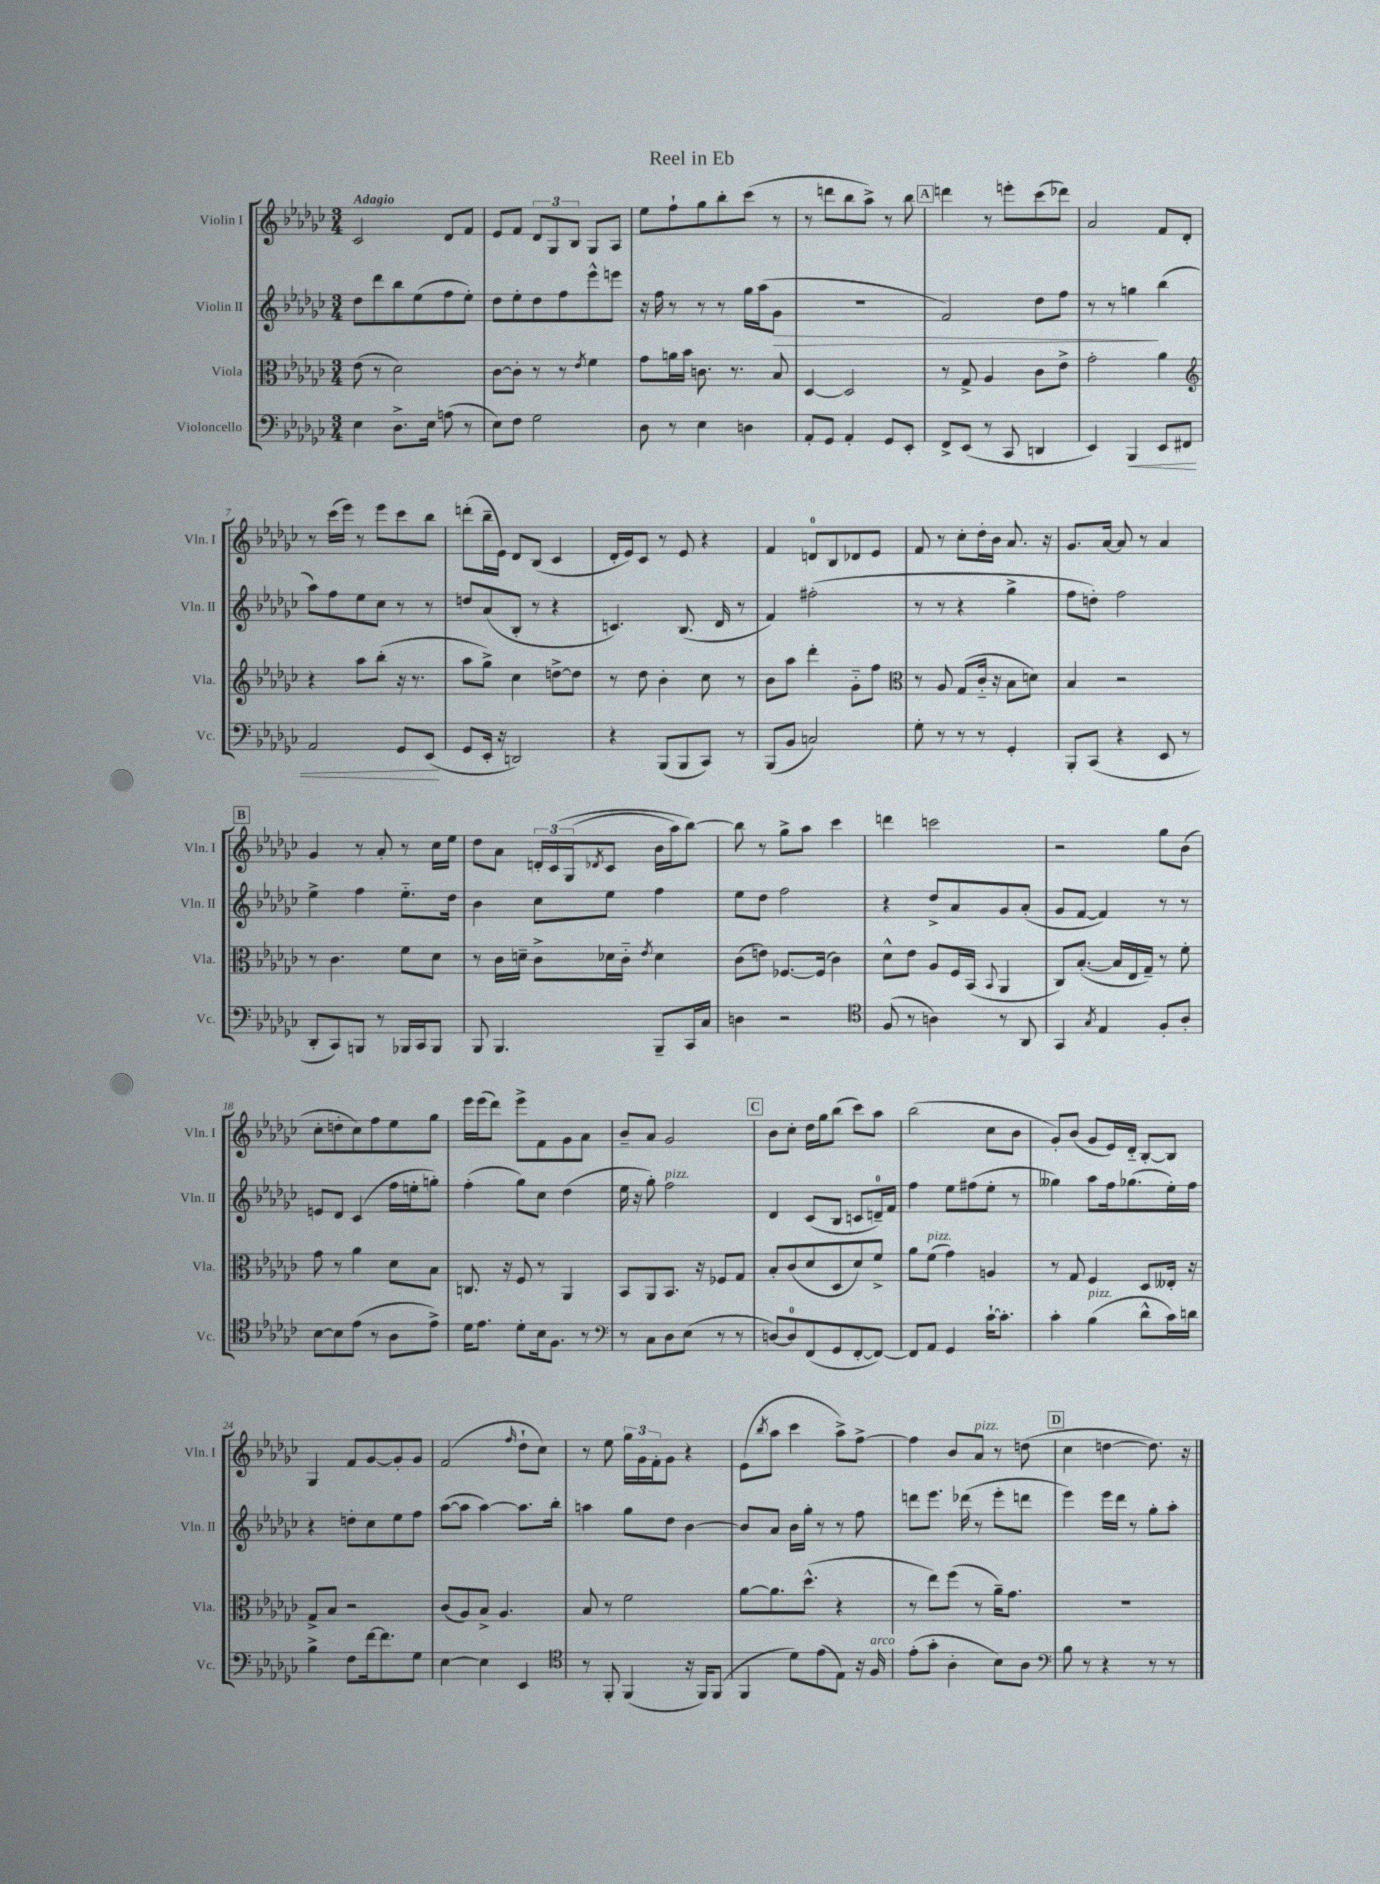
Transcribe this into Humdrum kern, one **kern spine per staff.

**kern	**kern	**kern	**kern
*staff4	*staff3	*staff2	*staff1
*clefF4	*clefC3	*clefG2	*clefG2
*k[b-e-a-d-g-c-]	*k[b-e-a-d-g-c-]	*k[b-e-a-d-g-c-]	*k[b-e-a-d-g-c-]
*M3/4	*M3/4	*M3/4	*M3/4
4E-	(8e-	8dd-	2c-
.	8r	8ddd-	.
8.D-^	2d-)	8bb-	.
.	.	(8ee-	.
16E-	.	.	.
(8A	.	8ff	8d-
8r	.	8ee-')	8f
=	=	=	=
8E-)	[8c-	8dd-	8e-
8F	8c-']	8ee-'	8f
2G-	8r	8dd-	12d-
.	.	.	12G-
.	8r	8ff	.
.	.	.	12B-
.	8qe-	.	.
.	4f	8eee-^^	8G-
.	.	8eee	8A-
=	=	=	=
8D-	8g-	16r	8ee-
.	.	16ff	.
8r	16a	8r	8ff`
.	16b-	.	.
4E-	8.c	8r	8gg-
.	.	8r	8bb-'
.	8.r	.	.
4D	.	16gg-	(8ccc-
.	.	(16aa-	.
.	8B-	8g-	8r
=	=	=	=
8AA-'	[4D-	2.r	8r
8GG-	.	.	8ddd
4AA-'	2D-]	.	8bb-
.	.	.	8aa-^)
8GG-	.	.	8r
8EE-'	.	.	8bb-
=	=	=	=
8FF^	8r	2f)	4ddd
(8EE-	8G-^	.	.
8r	4A-	.	8r
8CC-	.	.	8eee'
4DD	8c-	8dd-	(8ccc-
.	8e-^	8ff	8ddd-)
=	=	=	=
4EE-)	2g-'	8r	2a-
.	.	8r	.
4BBB-	.	4gg	.
8EE-	4a-	(4bb-	8f
8FF#	.	.	8d-'
=	=	=	=
*	*clefG2	*	*
2AA-	4r	8aa-)	8r
.	.	8ff	(16ccc-
.	.	.	16eee-)
.	8aa-	8ee-	8r
.	(8bb-'	8cc-	8eee-
8GG-	16r	8r	8ccc-
.	8.r	.	.
(8EE-	.	8r	8bb-
=	=	=	=
8GG-	8aa-	8dd	(8ddd'
16EE-'	8gg-^)	(8a-	16bb-~
16r	.	.	16e-)
2DD)	4cc-	8B-'	8d-
.	.	8r	(8B-
.	[8dd^	4r	4c-
.	8dd]	.	.
=	=	=	=
4r	8r	4.c)	16d-'
.	.	.	16e-)
.	8dd-	.	8c-
(8BBB-	4b-'	.	8r
8BBB-	.	(8.B-	8e-
8CC-)	8cc-	.	4r
.	.	16d-	.
8r	8r	8r	.
=	=	=	=
(8BBB-	8b-	4f)	4f
8BB-	8aa-	.	.
2C)	4ddd-'	(2ff#'	8d
.	.	.	8B-
.	8g-'~	.	8d-
.	8ff	.	8e-
=	=	=	=
*	*clefC3	*	*
8G-'	8r	8r	8f
8r	8A-	8r	8r
8r	(8G-	4r	8cc-'
8r	16c-'~	.	16dd-'
.	16r	.	16b-
4GG-'	8B-	4gg-^	8.a-
.	8d)	.	.
.	.	.	16r
=	=	=	=
8BBB-'	4B-	8ff	8.g-
(8CC-	.	8dd')	.
.	.	.	[16a-
4r	2r	2ff	8a-]
.	.	.	8r
8EE-	.	.	4a-
8r	.	.	.
=	=	=	=
8DD-'	8r	4ee-^	4g-
8CC-)	4.c-	.	.
8BBB	.	4ff	8r
8r	.	.	8a-'
16BBB-	8f	8.ee-'~	8r
16CC-	.	.	.
8BBB-	8d-	.	16cc-
.	.	16dd-	16ee-
=	=	=	=
8BBB-	8r	4b-	8dd-
4.BBB-	16c-	.	8a-
.	16d~	.	.
.	8c-^	8cc-	24d'
.	.	.	&(24c-
.	.	.	(24G-
.	.	.	8qd-
.	16d-	8ee-	8c-
.	16c-'~	.	.
.	8qe-	.	.
8BBB-~	4d-	4ff	16b-
.	.	.	16aa-)
16CC-	.	.	[8bb-&)
16C-	.	.	.
=	=	=	=
4D	(8c-	8ee-	8bb-]
.	8e)	8dd-	8r
2r	[8.F-	2ff	8gg-^
.	.	.	8aa-
.	(16F-]	.	.
.	4c-)	.	4ccc-
=	=	=	=
*clefC4	*	*	*
(8F	8d-^^	4r	4ddd
8r	8e-	.	.
4A)	8A-	8dd-^	2ccc
.	16F	8a-	.
.	(16BB-	.	.
.	8qqBB-	.	.
8r	4AA-	8g-	.
8AA-	.	(8a-'	.
=	=	=	=
4GG-	8C-)	8g-	2r
.	([8.B-'	[8f	.
8qG-	.	.	.
4E-	.	4f])	.
.	16B-]	.	.
.	16E-	.	.
.	16G-~)	.	.
8F'	8r	8r	8gg-
8A-'	8f'	8r	(8b-
=	=	=	=
[8B-	8g-	8e	8cc-'
8B-]	8r	8d-	8dd'
(8e-	4a-	(4c-	8cc-)
8r	.	.	8ff
8A-	8d-	16ff	8ee-
.	.	16ee'	.
8e-^)	8B-	8gg')	8gg-
=	=	=	=
16d-	8.C	(4ff'	16eee-
8.e-	.	.	(16eee-
.	.	.	8ddd-)
.	16r	.	.
8d-'	8F	8gg-)	8eee-^
16B-	8r	8cc-	8f
8.F	.	.	.
.	4AA-	(4dd-	8g-
8r	.	.	8a-
=	=	=	=
*clefF4	*	*	*
8r	8BB-	16ee-	8b-~
.	.	16r	.
8C-	8AA-	8gg-')	8a-
8D-	8.BB-	2ff	2g-
(8E-	.	.	.
.	16r	.	.
8r	8F-	.	.
8r	8G-	.	.
=	=	=	=
[8D)	8B-'	4d-	8b-
8D]	(8c-	.	8cc-'
(8FF	8d-	(8c-	16dd-
.	.	.	16gg-
8GG-	8D-	8B-	(8bb-
[8FF'	8d-)	8c	8ccc-)
8FF_)	8f^	16d~)	8aa-
.	.	16f	.
=	=	=	=
8FF]	8a-	4ff	(2bb-
8AA-	(8f	.	.
4GG-	4g-)	8ee-	.
.	.	(8ff#	.
[16c-`	4A	8ee-'	8cc-
8.c-']	.	.	.
.	.	8r	8b-
=	=	=	=
4c-'	8r	4gg--)	8g-')
.	8G-	.	(8b-
(4B-	4F	8aa-	8g-
.	.	16ff	16e-)
.	.	(8.gg-	16d-'~
8d-^^	8D-	.	[8B-'
16c-)	16E--'	16ee-')	8B-]
16d	16r	16ff	.
=	=	=	=
4B-^	8G-^	4r	4G-
.	8B-	.	.
8F	2r	8dd'	8f
[16f	.	8cc-	[8g-
8.f]	.	.	.
.	.	8ee-	8g-']
8G-	.	8ff	8g-
=	=	=	=
[4E-	(8c-	([8aa-	(2f
.	8A-)	8aa-]	.
4E-]	8B-^	[4aa-)	.
.	4.A-	.	.
.	.	.	16qqff
4EE-	.	8.aa-]	8dd-`
.	.	.	8cc-)
.	.	16bb-'	.
=	=	=	=
*clefC4	*	*	*
8r	8B-	4aa	8r
8FF'	8r	.	8ee-
(4FF	2f	8gg-	24gg-
.	.	.	24g-
.	.	.	24f'
.	.	8dd-	8g-
16r	.	[4b-	4r
16FF)	.	.	.
(8FF	.	.	.
=	=	=	=
4FF	[8a-	8b-]	(8e-
.	.	.	8qbb-
.	8.a-]	8a-	8aa-
8d-)	.	16b-	4ccc-
.	(8.dd-^^	16gg-'	.
(8e-	.	8r	.
8E-)	4r	8r	8aa-^)
16r	.	8ff	[8ff^
16F	.	.	.
=	=	=	=
(8e-'	8r	8ddd	4ff]
8g-'	8ee-)	8.eee-	.
4A-'	(8ff	.	8b-
.	.	(16ddd-	.
.	8r	8r	8a-
8B-)	16a-~)	8eee-'	8r
.	8.g-	.	.
8A-	.	8ddd	(8dd
=	=	=	=
*clefF4	*	*	*
8B-	2.r	4eee-)	4cc-
8r	.	.	.
4r	.	16eee-	[4dd
.	.	16ddd-	.
.	.	8r	.
8r	.	8gg-'	8.dd])
8r	.	8aa-'	.
.	.	.	16r
==	==	==	==
*-	*-	*-	*-
